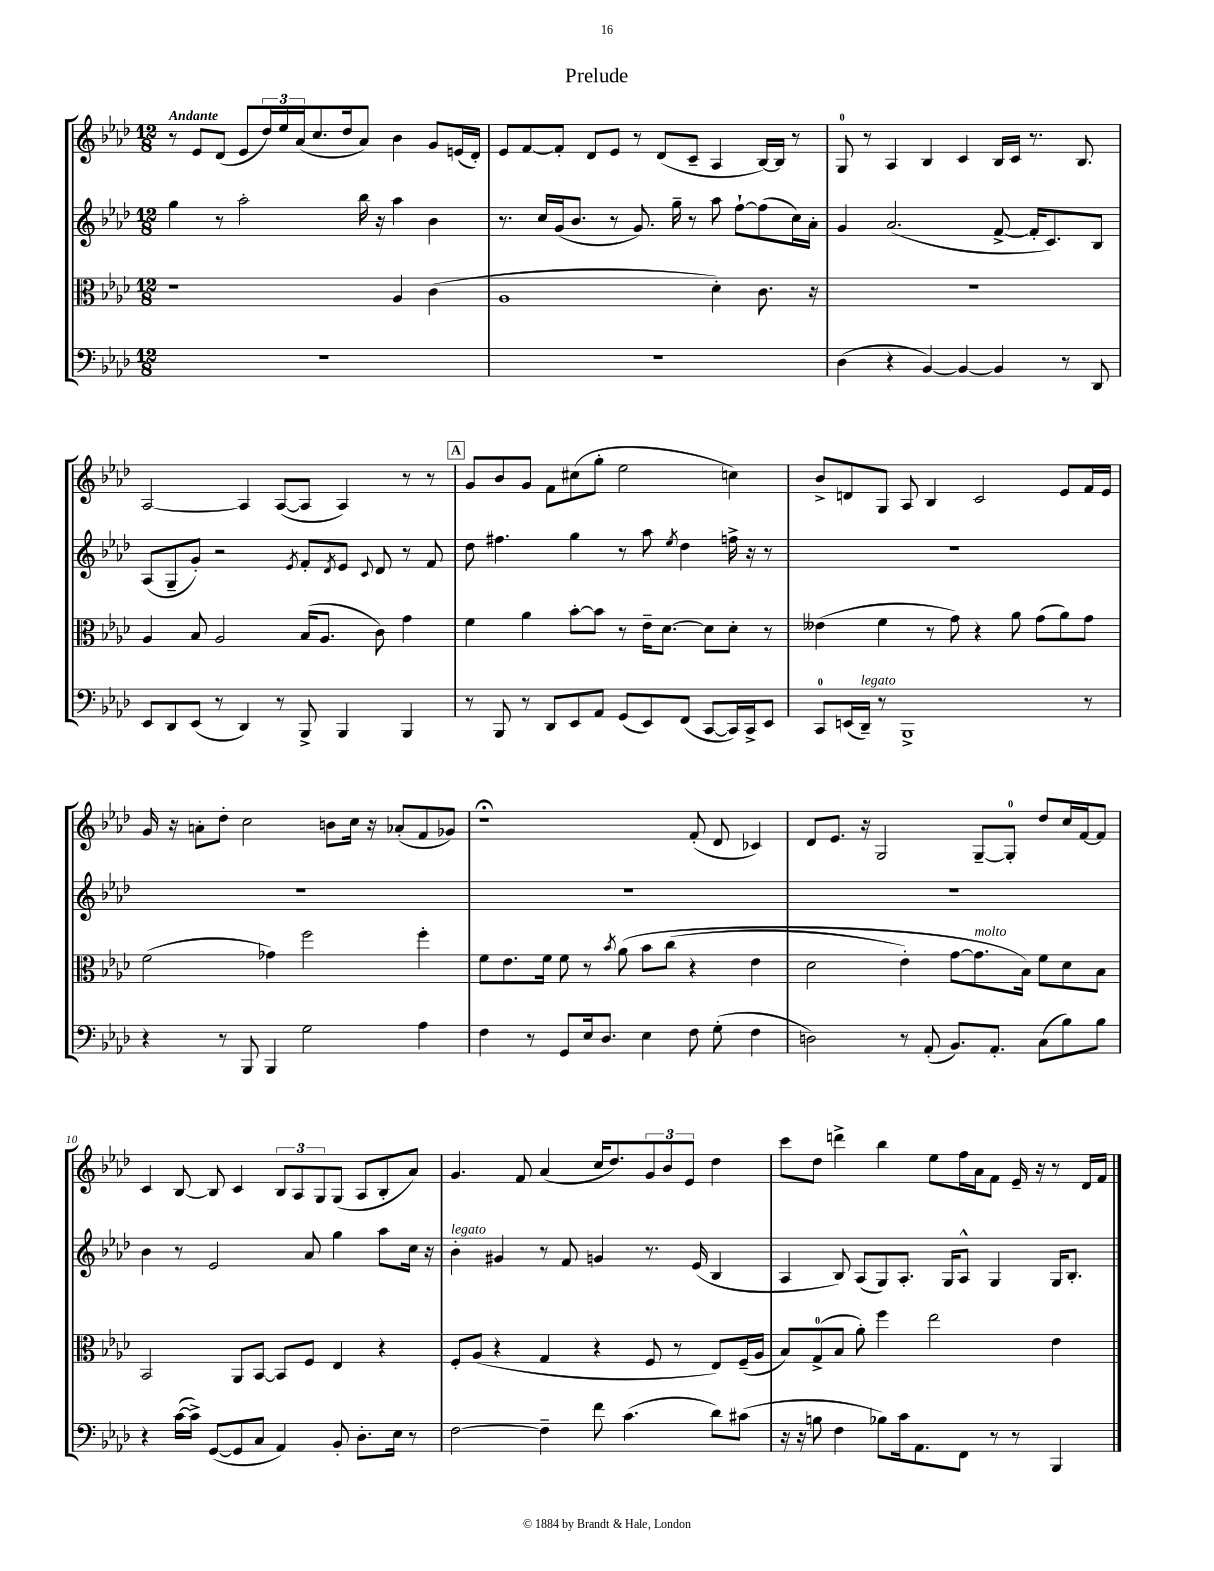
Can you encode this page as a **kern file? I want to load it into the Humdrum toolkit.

**kern	**kern	**kern	**kern
*staff4	*staff3	*staff2	*staff1
*clefF4	*clefC3	*clefG2	*clefG2
*k[b-e-a-d-]	*k[b-e-a-d-]	*k[b-e-a-d-]	*k[b-e-a-d-]
*M12/8	*M12/8	*M12/8	*M12/8
1.r	1r	4gg	8r
.	.	.	8e-
.	.	8r	(8d-
.	.	2aa-'	8e-
.	.	.	24dd-)
.	.	.	24ee-
.	.	.	(24a-
.	.	.	8.cc
.	.	.	16dd-
.	.	16bb-	8a-)
.	.	16r	.
.	4A-	4aa-	4b-
.	(4c	4b-	8g
.	.	.	(16e
.	.	.	16d-')
=	=	=	=
1.r	1A-	8.r	8e-
.	.	.	[8f
.	.	16cc	.
.	.	(16g	8f']
.	.	8.b-	.
.	.	.	8d-
.	.	8r	8e-
.	.	8.g)	8r
.	.	.	(8d-
.	.	16gg~	.
.	.	8r	8c~
.	4d-')	8aa-	4A-
.	.	[8ff`	.
.	8.c	(8ff]	[16B-)
.	.	.	16B-]
.	.	16cc)	8r
.	16r	16a-'	.
=	=	=	=
(4D-	1.r	4g	8G
.	.	.	8r
4r	.	(2.a-	4A-
[4BB-)	.	.	4B-
4BB-_	.	.	4c
4BB-]	.	[8f^	16B-
.	.	.	16c
.	.	16f']	8.r
.	.	8.c)	.
8r	.	.	.
.	.	.	8.B-
8DD-	.	8B-	.
=	=	=	=
8EE-	4A-	(8A-	[2A-
8DD-	.	8G~	.
(8EE-	8B-	8g')	.
8r	2A-	2r	.
4DD-)	.	.	4A-]
8r	.	.	([8A-
.	.	8qe-	.
8BBB-^	(16B-	8f'	8A-]
.	8.A-	.	.
.	.	8qd-	.
4BBB-	.	8e-	4A-)
.	.	8qqc	.
.	8c)	8d-	.
4BBB-	4g	8r	8r
.	.	8f	8r
=	=	=	=
8r	4f	8dd-	8g
8BBB-	.	4.ff#	8b-
8r	4a-	.	8g
8DD-	.	.	8f
8EE-	[8b-'	4gg	(8cc#
8AA-	8b-]	.	8gg'
(8GG	8r	8r	2ee-
8EE-)	16e-~	8aa-	.
.	[8.d-	.	.
.	.	8qee-	.
(8FF	.	4dd-	.
[8CC	8d-]	.	.
16CC])	8d-'	16ff^	4cc)
16CC^	.	16r	.
8EE-	8r	8r	.
=	=	=	=
8CC	(4e--	1.r	8b-^
(16EE	.	.	8d
16DD-~)	.	.	.
8r	4f	.	8G
1BBB-^	.	.	8A-
.	8r	.	4B-
.	8g)	.	.
.	4r	.	2c
.	8a-	.	.
.	(8g	.	.
.	8a-)	.	8e-
8r	8g	.	16f
.	.	.	16e-
=	=	=	=
4r	(2f	1.r	16g
.	.	.	16r
.	.	.	8a'
8r	.	.	8dd-'
8BBB-	.	.	2cc
4BBB-	4g-)	.	.
2G	2ff	.	.
.	.	.	8b
.	.	.	16cc
.	.	.	16r
.	.	.	(8a-'
4A-	4ff'	.	8f
.	.	.	8g-)
=	=	=	=
4F	8f	1.r	1r;
.	8.e-	.	.
8r	.	.	.
.	16f	.	.
8GG	8f	.	.
16E-	8r	.	.
8.D-	.	.	.
.	8qb-	.	.
.	&(8a-	.	.
4E-	8b-	.	.
.	(8cc	.	.
8F	4r	.	(8f'
(8G'	.	.	8d-
4F	4e-	.	4c-)
=	=	=	=
2D)	2d-	1.r	8d-
.	.	.	8.e-
.	.	.	16r
.	.	.	2G
8r	4e-')	.	.
(8AA-'	.	.	.
8.BB-)	[8g	.	.
.	8.g]	.	[8G~
8.AA-'	.	.	.
.	.	.	8G']
.	16B-&)	.	.
(8C	8f	.	8dd-
8B-)	8d-	.	16cc
.	.	.	[16f
8B-	8B-	.	8f]
=	=	=	=
4r	2BB-	4b-	4c
([16c	.	8r	[8B-
16c^])	.	.	.
([8GG	.	2e-	8B-]
8GG]	8AA-	.	4c
8C	[8BB-	.	.
4AA-)	8BB-]	.	12B-
.	.	.	12A-
.	8F	8a-	.
.	.	.	12G
8BB-'	4E-	4gg	(8G
8.D-'	.	.	8A-
.	4r	8aa-	8B-'
16E-	.	.	.
8r	.	16cc	8a-)
.	.	16r	.
=	=	=	=
[2F	8F'	4b-'	4.g
.	(8A-	.	.
.	4r	4g#	.
.	.	.	8f
4F~]	4G	8r	(4a-
.	.	8f	.
8f	4r	4g	16cc
.	.	.	8.dd-)
(4.c	.	.	.
.	8F	8.r	12g
.	.	.	12b-
.	8r	.	.
.	.	.	12e-
.	.	(16e-	.
8d-)	8E-)	4B-	4dd-
(8c#	(16F~	.	.
.	16A-	.	.
=	=	=	=
16r	8B-)	4A-	8ccc
16r	.	.	.
8B	(8G^	.	8dd-
4F	8B-	8B-)	4ddd^
.	8a-')	(8A-	.
8B-)	4ff	8G)	4bb-
16c	.	8.A-'	.
8.AA-	.	.	.
.	2ee-	.	8ee-
.	.	16G	.
8FF	.	8A-^^	16ff
.	.	.	16a-
8r	.	4G	8f
8r	.	.	16e-~
.	.	.	16r
4BBB-	4e-	16G	8r
.	.	8.B-'	.
.	.	.	16d-
.	.	.	16f
==	==	==	==
*-	*-	*-	*-
